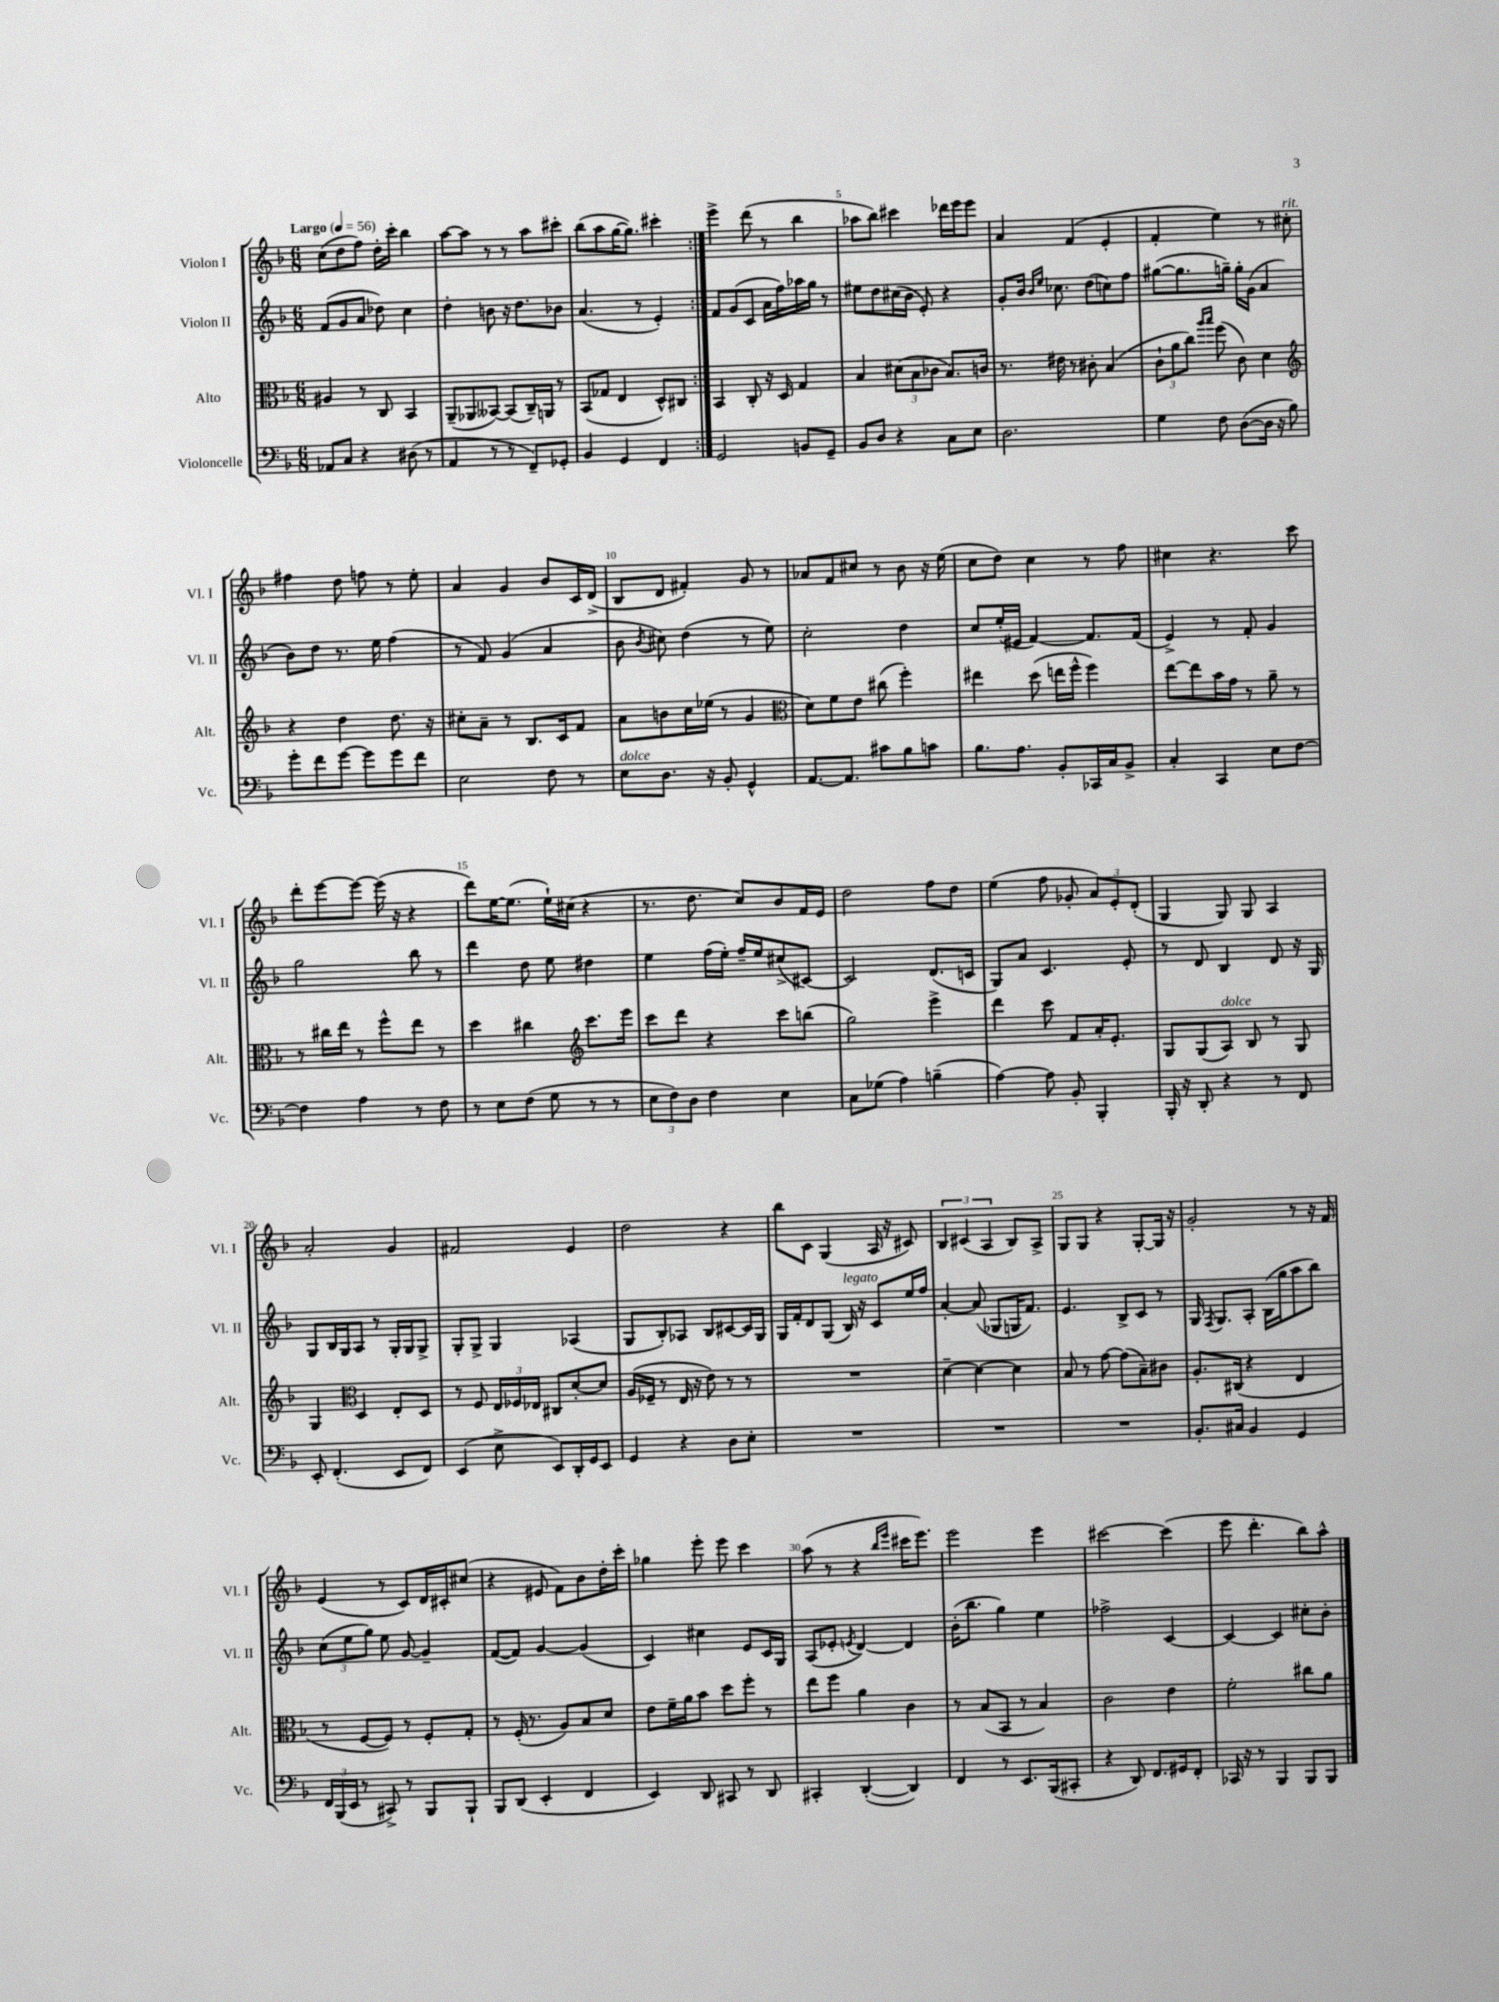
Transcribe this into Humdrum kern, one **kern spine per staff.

**kern	**kern	**kern	**kern
*staff4	*staff3	*staff2	*staff1
*clefF4	*clefC3	*clefG2	*clefG2
*k[b-]	*k[b-]	*k[b-]	*k[b-]
*M6/8	*M6/8	*M6/8	*M6/8
*MM56	*MM56	*MM56	*MM56
8AA-	4A#	(8f	(8cc
8C	.	8g	8dd
4r	8r	8a	8ff)
.	8C	8dd-)	16dd'
.	.	.	16ccc'
(8D#	4BB-	4cc	4bb-
8r	.	.	.
=	=	=	=
4AA	(8AA~	4dd'	[8aa
.	8AA-	.	8aa]
8r	[8BB--)	8b	8r
8r	(8BB--]	16r	8r
.	.	8.dd	.
8FF~)	16C~)	.	8aa
.	16AA	.	.
8GG-'	8r	8b-	8ccc#'
=	=	=	=
4BB-	(8BB-	(4.a	(8bb-
.	8G-	.	8aa
4GG	4E	.	[16gg
.	.	.	8.gg])
.	.	8r	.
4FF	8D^^)	4e')	4ccc#'
.	8C#	.	.
=:|!	=:|!	=:|!	=:|!
2GG	4BB-	8f	4eee^
.	.	(8g	.
.	8C'	8c	(8ddd
.	16r	16a	8r
.	16D	16ff)	.
8BB	4G	16aa-	4bb-
.	.	16gg	.
8GG~	.	8r	.
=	=	=	=
8BB-	4B-	8ee#	8aa-
8D	.	8dd	8bb-)
4r	(12d#	(16cc#	4ccc#
.	.	16b-	.
.	12B-	.	.
.	.	8e')	.
.	12c-	.	.
8C	8.B-)	4r	16ddd-
.	.	.	16eee
8E	.	.	8eee
.	16c	.	.
=	=	=	=
2.D	8.r	8g'	4a
.	.	16b-	.
.	.	16qqb-	.
.	.	16qqee	.
.	16e#	8.cc-	.
.	8r	.	(4f
.	8c#'	(8dd	.
.	(4B-	8cc)	4e'
.	.	8ff	.
=	=	=	=
4G	12c`	([8gg#	4f'
.	12a	.	.
.	.	8.gg#]	.
.	12cc)	.	.
.	16qqaa	.	.
.	16qqbb-	.	.
8F	(8ff	.	4ee)
.	.	16gg~)	.
([8D	8c)	16gg'	.
.	.	(16g	.
16D]	4d	4a	8r
16r	.	.	.
8B-)	.	.	8cc#'
=	=	=	=
*	*clefG2	*	*
8g'	4r	8b-)	4ff#
8f	.	8dd	.
[8g	4dd	8.r	8dd
8g]	.	.	8ff
.	.	16ee	.
8g	8.dd	(4ff	8r
8f	.	.	8ee'
.	16r	.	.
=	=	=	=
2E	8cc#'	8r	4a
.	8a~	8f)	.
.	8r	(4g	4g
.	8.B-	.	.
8F	.	4a	8b-
.	16c	.	.
8r	8f	.	16c
.	.	.	(16d^
=	=	=	=
8E	8a	8b-	8B-
.	.	8qb-	.
8.D	8b	8cc#)	8d
.	16cc	(4dd	4f#')
16r	(16ee-	.	.
8BB-'	8r	.	.
4GG^^	4g	8r	8g
.	.	8ee)	8r
=	=	=	=
*	*clefC3	*	*
[8.AA	8d)	2cc'	8a-
.	8f	.	8f
8.AA]	.	.	.
.	8e	.	8cc#
8c#	(8cc#	.	8r
8B-	4ff')	4dd	8b-
8c	.	.	16r
.	.	.	(16ee
=	=	=	=
8.B-	4ee#	8cc	8cc
.	.	(16ee'	8dd)
8.A	.	16e#	.
.	(8dd	[4f)	4cc
8BB-'	16ee	.	.
.	16ff^^	.	.
16CC-	4ff)	8.f]	8r
16C	.	.	.
8BB-^	.	.	8ff
.	.	(16f	.
=	=	=	=
4C'	[8ee	4e^)	4cc#
.	8ee]	.	.
4CC	16b-	8r	4.r
.	16g	.	.
.	8r	8f'	.
8E	8a~	4g	.
[8F	8r	.	8ccc
=	=	=	=
4F]	8r	2gg	8ddd'
.	16cc#	.	[8eee
.	16ee	.	.
4A	8r	.	8eee_
.	8ff^^	.	(16eee]
.	.	.	16r
8r	8ee	8bb-	4r
8F	8r	8r	.
=	=	=	=
8r	4dd	4ddd	8ddd)
8E	.	.	[16ee
.	.	.	(8.ee]
(8F	4cc#	8dd	.
8G	.	8ee	16ee`)
.	.	.	(16cc#
*	*clefG2	*	*
8r	8.ccc	4dd#	4r
8r	.	.	.
.	16eee	.	.
=	=	=	=
12E	8ccc	4ee	8.r
12F)	.	.	.
.	8ddd	.	.
12D	.	.	.
.	.	.	8.dd
4F	4r	(16ff	.
.	.	16ee')	.
.	.	16ff~	8cc)
.	.	16ee	.
4E	8ccc	(8cc#^	8b-
.	(8bb	[8c#)	16f
.	.	.	16e
=	=	=	=
8C	2gg)	2c#]	2dd
(8G-	.	.	.
4A)	.	.	.
(4B~	4eee^	(8.d	8ff
.	.	.	8dd
.	.	16c	.
=	=	=	=
[4A)	4ddd	8G)	(4ee
.	.	8a	.
8A]	8ccc	4.c	8ff
8BB-'	8f	.	8g-'
4BBB-'	16a'	.	12a)
.	8.e'	.	.
.	.	.	12e'
.	.	8e'	.
.	.	.	(12d'
=	=	=	=
16BBB-'	8G	8r	4G
16r	.	.	.
8DD'	(8G	8d	.
4r	8A)	4B-	8G)
.	8B-	.	8G
8r	8r	8d	4A
8FF	8G	16r	.
.	.	16G	.
=	=	=	=
8EE'	4G	8G	2a'
(4.FF'	.	16B-	.
.	.	16G	.
*	*clefC3	*	*
.	4D	8A	.
.	.	8r	.
8EE	8E'	16G'	4g
.	.	16G	.
8FF)	8D	8G^	.
=	=	=	=
(4EE	8r	8G'	2f#
.	8F	8G^	.
8E^	24E	4G	.
.	24F-	.	.
.	24E-	.	.
8EE)	8C#	.	.
16DD'	[8d'	(4A-	4e
16GG	.	.	.
8EE	8d]	.	.
=	=	=	=
4GG	(16A	8G	2dd
.	16F-~	.	.
.	8r	8B-')	.
4r	16E	8A-	.
.	16r	.	.
.	8e)	8B-	.
8D	8r	[8c#	4r
8E'	8r	16c#]	.
.	.	16G	.
=	=	=	=
2.r	2.r	16G	8bb-
.	.	16f'	.
.	.	8d	8c
.	.	(8G	(4G
.	.	16B-)	.
.	.	16r	.
.	.	8c	16A
.	.	.	16r
.	.	16ee	8c#)
.	.	16ff	.
=	=	=	=
2.r	[4d~	[4a'	6B-
.	.	.	(6c#
.	4d_	(8a]	.
.	.	.	6A
.	.	8G-	.
.	4d]	16G	8B-)
.	.	8.f)	.
.	.	.	8A^
=	=	=	=
2.r	8B-	4.e	8G
.	8r	.	8G
.	[8g	.	4r
.	(8g]	8B-^	.
.	8B-~)	8c	[8G'
.	8c#	8r	16G]
.	.	.	16r
=	=	=	=
8.BB-'	8.A'	16G	2g'
.	.	8qF	.
.	.	8.G	.
16C#	(16C#	.	.
4BB-	4r	8A'	.
.	.	(16B-	.
.	.	16gg	.
4GG	4E	8aa	8r
.	.	8bb-)	16r
.	.	.	16f
=	=	=	=
24FF	8r	(12cc	(4e
(24BBB-	.	.	.
24EE	.	12ee	.
8r	[8F	.	.
.	.	12gg)	.
8CC#^)	8F])	8ee	8r
8r	8r	[8g	8c)
8BBB-	8F'	4g~]	16d
.	.	.	16c#'
8BBB-`	8G'	.	(8cc#
=	=	=	=
8BBB-	8r	([8f	4r
(8DD	(16F'	8f])	.
.	8.r	.	.
4EE'	.	[4g	8e#
.	8A)	.	8f)
4FF	8B-	(4g]	8b-
.	8d	.	16dd'
.	.	.	16ccc'
=	=	=	=
4EE)	8e	4c)	4gg-
.	16f~	.	.
.	16a	.	.
8DD	8b-	4cc#	8eee'
8CC#	8dd	.	8eee
8r	8ff'	8e	4ccc
8DD	8r	16c	.
.	.	16G	.
=	=	=	=
4CC#'	8ee	(8A	(8aa
.	8ff	8e-'	8r
.	.	8qe	.
([4DD'	4a	[4d)	4r
.	.	.	16qqbb-
.	.	.	16qqeee
4DD])	4c	4d]	16ccc#
.	.	.	8.eee)
=	=	=	=
4FF	8r	(16b-'	2eee
.	.	8.bb-	.
.	(8B-	.	.
8r	8BB-	4gg)	.
8.EE	8r	.	.
.	4B-)	4ee	4eee
(16BBB-	.	.	.
8CC#'	.	.	.
=	=	=	=
4r	2c	2ff-^	[2ccc#
8DD)	.	.	.
8.FF	.	.	.
.	4e	[4c	(4ccc#]
16GG#	.	.	.
8FF'	.	.	.
=	=	=	=
16CC-	2f'	4c_	8eee
16r	.	.	.
8r	.	.	4.ddd'
4BBB-	.	4c]	.
8BBB-	8cc#	8cc#'	8bb-)
8BBB-	8a	8b-'	8aa^^
==	==	==	==
*-	*-	*-	*-
